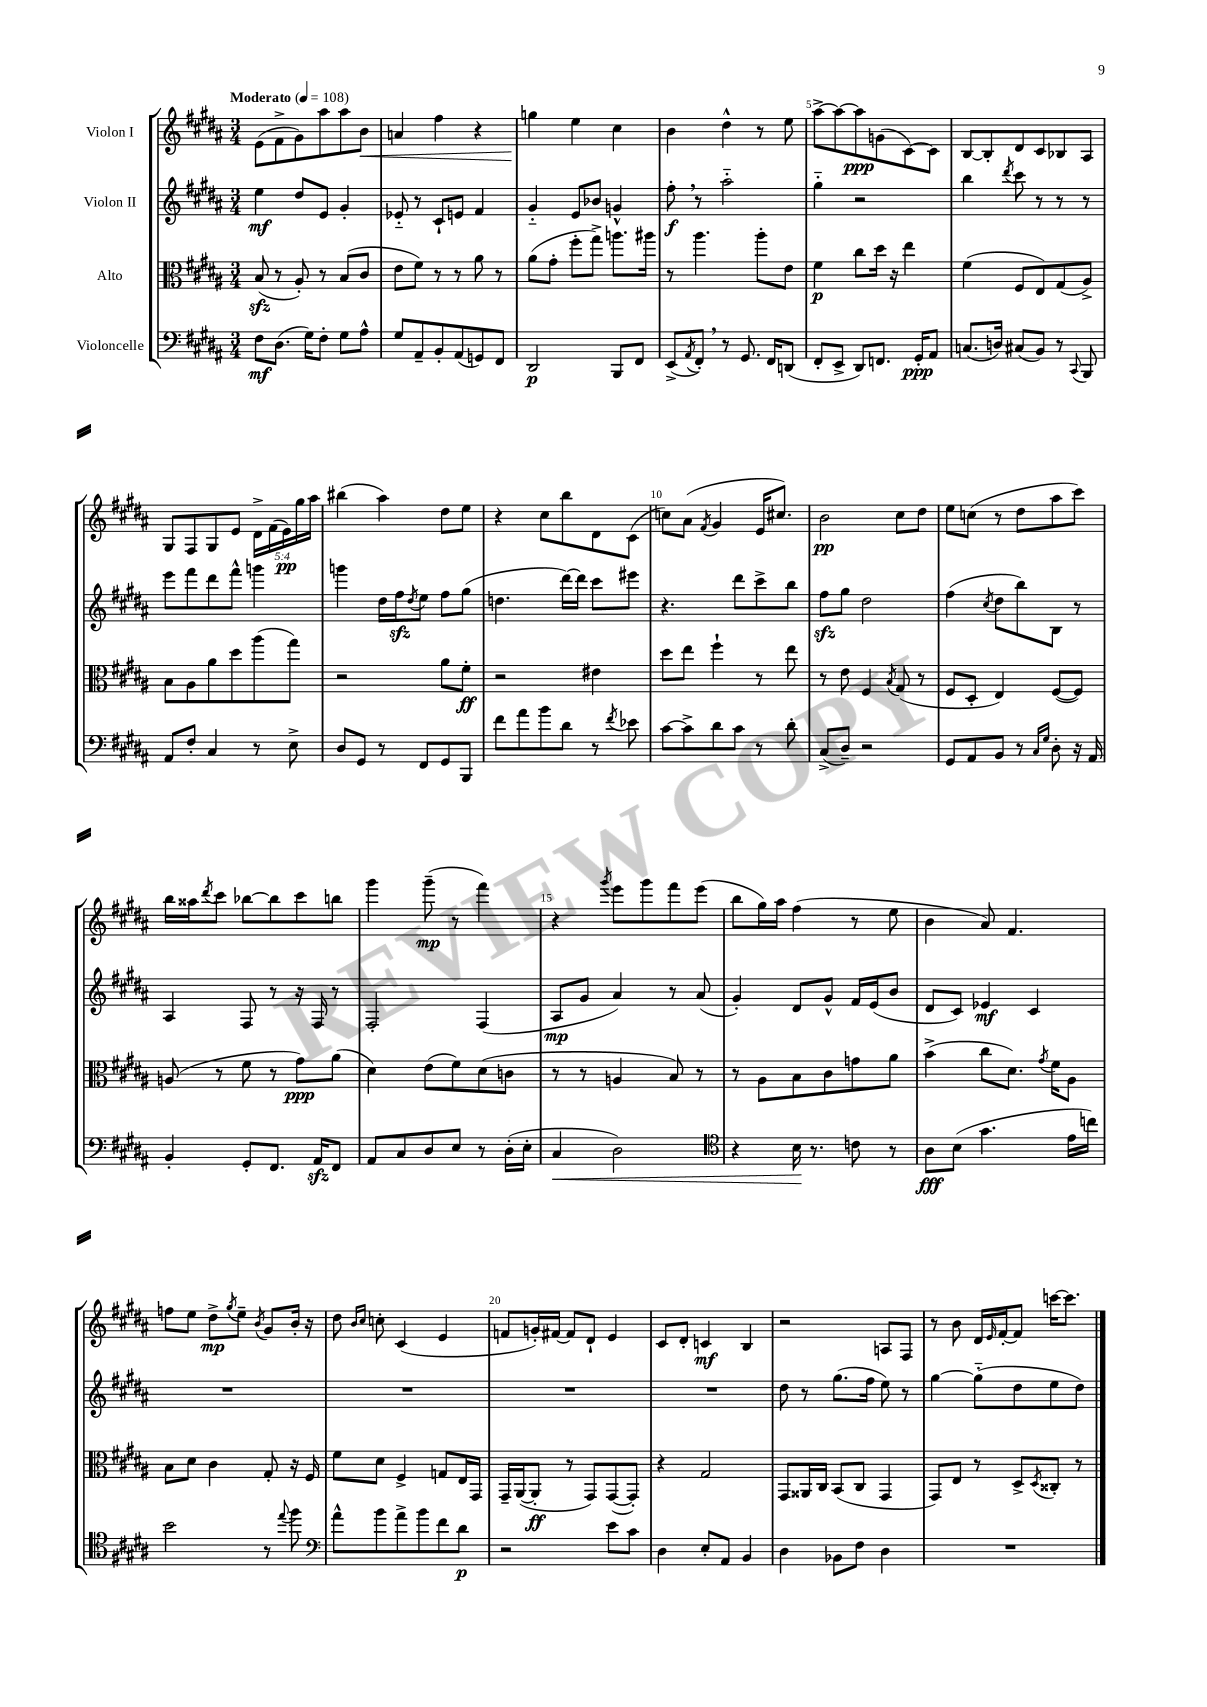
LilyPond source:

<<
\new StaffGroup <<
\new Staff = "s0" \with { instrumentName = "Violon I" } {
    \clef treble \key b \major \numericTimeSignature \time 3/4 \override Staff.TupletNumber.text = #tuplet-number::calc-fraction-text \tempo "Moderato" 4 = 108
    e'8( fis'8-> gis'8) ais''8 ais''8 b'8\< |
    a'4 fis''4 r4 |
    g''4\! e''4 cis''4 |
    b'4 dis''4-^ r8 e''8 |
    ais''8~-> ais''8~ ais''8\ppp g'8( cis'8~) cis'8 |
    b8~ b8-. dis'8 cis'8 bes8 ais8 |
    gis8 fis8 gis8 e'8 \tuplet 5/4 { dis'16-> fis'16( e'16\pp) gis''16 ais''16 } |
    bis''4( ais''4) dis''8 e''8 |
    r4 cis''8 b''8 dis'8 cis'8( |
    c''8) ais'8( \acciaccatura { fis'8 } gis'4 e'16 cis''8.) |
    b'2\pp cis''8 dis''8 |
    e''8 c''8( r8 dis''8 ais''8 cis'''8) |
    b''16 aisis''16 \acciaccatura { dis'''8 } cis'''8 bes''8~ bes''8 cis'''8 b''8 |
    gis'''4 gis'''8--\mp( r8 fis'''4) |
    r4 \acciaccatura { gis'''8 } e'''8 gis'''8 fis'''8 e'''8( |
    b''8 gis''16) ais''16 fis''4( r8 e''8 |
    b'4 ais'8) fis'4. |
    f''8 e''8 dis''8->\mp \acciaccatura { gis''8 } e''8-- \acciaccatura { b'8 } gis'8 b'16-. r16 |
    dis''8 \grace { b'16 cis''16 } c''8-. cis'4( e'4 |
    f'8 g'16-.) fis'16~ fis'8 dis'8-! e'4 |
    cis'8 dis'8-. c'4\mf b4 |
    r2 a8 fis8 |
    r8 b'8 dis'16 \grace { e'16 } fis'16~-. fis'8 c'''16~ c'''8. \bar "|." |
}
\new Staff = "s1" \with { instrumentName = "Violon II" } {
    \clef treble \key b \major \numericTimeSignature \time 3/4
    e''4\mf dis''8 e'8 gis'4-. |
    ees'8-_ r8 cis'8-! e'8 fis'4 |
    gis'4-_ e'8 bes'8 g'4-^ |
    fis''8-.\f \breathe r8 ais''2-_ |
    gis''4-_ r2 |
    b''4 \acciaccatura { dis'''8 } cis'''8 r8 r8 r8 |
    e'''8 fis'''8 dis'''8 fis'''8-^ g'''4 |
    g'''4 dis''16 fis''16\sfz \acciaccatura { dis''8 } e''8 fis''8 gis''8( |
    d''4. dis'''16~) dis'''16 cis'''8 eis'''8 |
    r4. dis'''8 cis'''8-> b''8 |
    fis''8\sfz gis''8 dis''2 |
    fis''4( \acciaccatura { cis''8 } dis''8 b''8) b8 r8 |
    ais4 fis8 r8 r16 fis16 r8 |
    fis2-. fis4( |
    ais8\mp gis'8 ais'4) r8 ais'8( |
    gis'4-.) dis'8 gis'8-^ fis'16 e'16( b'8 |
    dis'8 cis'8) ees'4\mf cis'4 |
    R2. |
    R2. |
    R2. |
    R2. |
    dis''8 r8 gis''8.( fis''16 e''8) r8 |
    gis''4~ gis''8-_( dis''8 e''8 dis''8) \bar "|." |
}
\new Staff = "s2" \with { instrumentName = "Alto" } {
    \clef alto \key b \major \numericTimeSignature \time 3/4
    b8\sfz( r8 ais8-.) r8 b8( cis'8 |
    e'8 fis'8) r8 r8 ais'8 r8 |
    ais'8( gis'8-. fis''8-. gis''8->) a''8. ais''16 |
    r8 ais''4. ais''8-. e'8 |
    fis'4\p cis''8 dis''16 r16 e''4 |
    fis'4( fis8 e8) gis8( ais8->) |
    b8 ais8 ais'8 dis''8 ais''8( gis''8) |
    r2 ais'8 fis'8-.\ff |
    r2 eis'4 |
    dis''8 e''8 fis''4-! r8 e''8 |
    r8 e'8 fis4 \acciaccatura { b8 } gis8( r8 |
    fis8 dis8-. e4) fis8~( fis8) |
    a8( r8 fis'8 r8 gis'8\ppp) ais'8( |
    dis'4) e'8( fis'8) dis'8( c'8 |
    r8 r8 a4 b8) r8 |
    r8 ais8 b8 cis'8 g'8 ais'8 |
    b'4->( cis''8 dis'8.) \acciaccatura { gis'8 } fis'16 ais8 |
    b8 dis'8 cis'4 gis8-. r16 fis16 |
    fis'8 dis'8 fis4-> g8 e16 gis,16 |
    gis,16-- ais,16~( ais,8-.\ff r8 gis,8) gis,8~( gis,8-.) |
    r4 gis2 |
    gis,8 aisis,16 cis16 b,8( cis8 gis,4 |
    gis,8) e8 r8 dis8-> \acciaccatura { dis8 } cisis8-. r8 \bar "|." |
}
\new Staff = "s3" \with { instrumentName = "Violoncelle" } {
    \clef bass \key b \major \numericTimeSignature \time 3/4
    fis8\mf dis8.( gis16) fis8-. gis8 ais8-^ |
    gis8 ais,8-- b,8-. ais,8( g,8) fis,8 |
    dis,2\p b,,8 fis,8 |
    e,8->( \acciaccatura { ais,8 } fis,8-.) \breathe r8 gis,8. fis,16 d,8( |
    fis,8-. e,8-> dis,8) f,8. gis,16-.\ppp ais,8 |
    c8.( d16) cis8( b,8) r8 \appoggiatura { cis,8 } b,,8 |
    ais,8 fis8-. cis4 r8 e8-> |
    dis8 gis,8 r8 fis,8 gis,8 b,,8 |
    fis'8 ais'8 b'8 dis'8 r8 \acciaccatura { fis'8 } ees'8 |
    cis'8~ cis'8-> dis'8 cis'8 r8 dis'8-. |
    cis8->( dis8--) r2 |
    gis,8 ais,8 b,8 r8 \grace { cis16 gis16 } dis8-. r16 ais,16 |
    b,4-. gis,8-. fis,8. ais,16\sfz fis,8 |
    ais,8 cis8 dis8 e8 r8 dis16-.( e16-. |
    cis4\< dis2) |
    \clef tenor r4 b16\! r8. c'8 r8 |
    ais8\fff b8( gis'4. e'16 c''16) |
    b'2 r8 \appoggiatura { e''8 } fis''8 |
    \clef bass ais'8-^ b'8 ais'8-> b'8 fis'8 dis'8\p |
    r2 e'8 cis'8 |
    dis4 e8-. ais,8 b,4 |
    dis4 bes,8 fis8 dis4 |
    R2. \bar "|." |
}
>>
>>
\layout { \context { \Score \override BarNumber.break-visibility = ##(#f #t #t) barNumberVisibility = #(every-nth-bar-number-visible 5) } }
